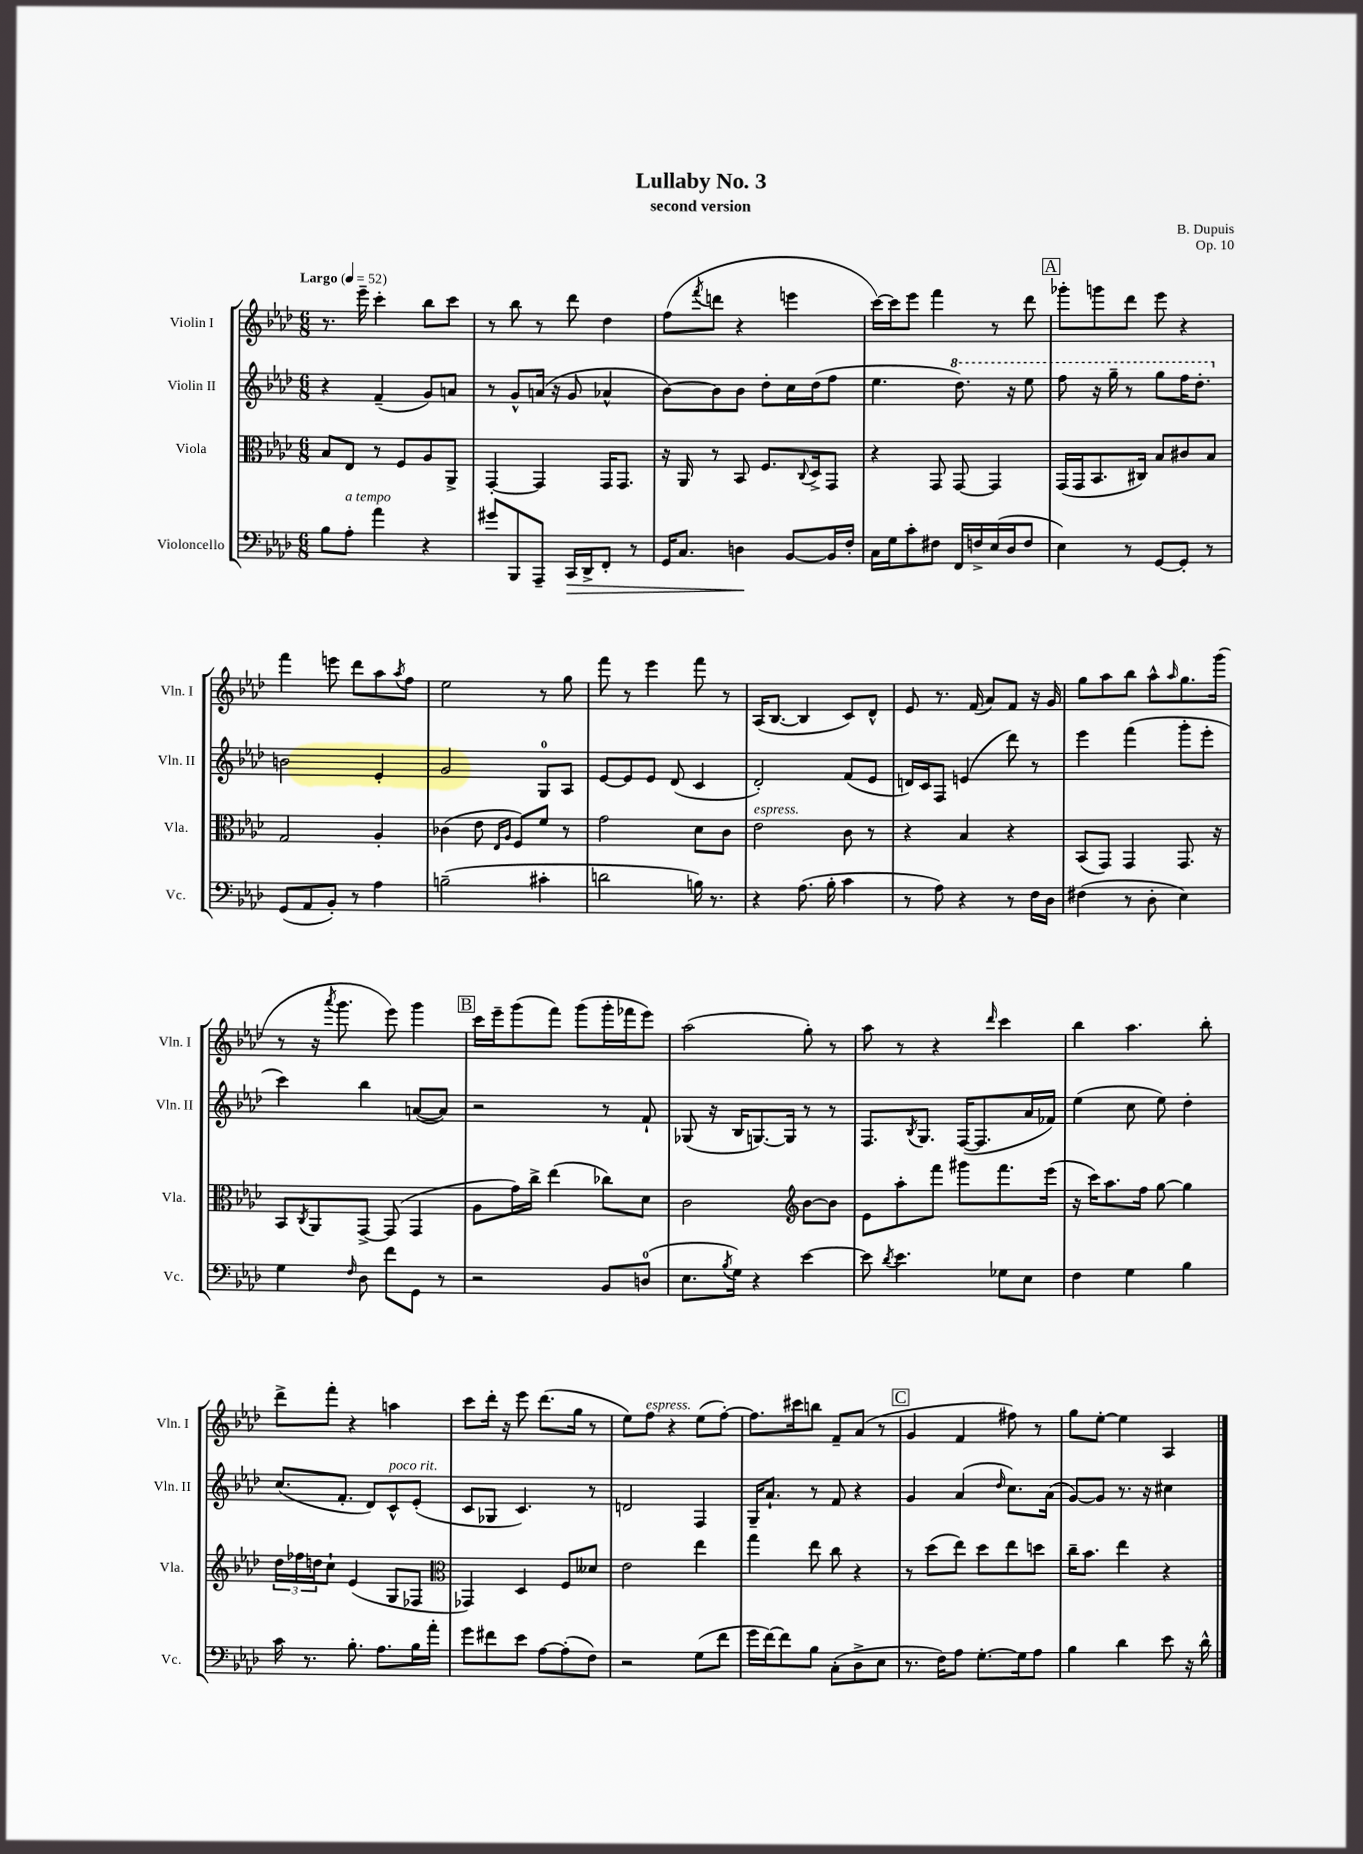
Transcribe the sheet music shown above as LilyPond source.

\header { title = "Lullaby No. 3" composer = "B. Dupuis" subtitle = "second version" opus = "Op. 10" }
<<
\new StaffGroup <<
\new Staff = "s0" \with { instrumentName = "Violin I" shortInstrumentName = "Vln. I" } {
    \clef treble \key aes \major \numericTimeSignature \time 6/8 \tempo "Largo" 4 = 52
    r8. ees'''16-- c'''4-. bes''8 c'''8 |
    r8 bes''8 r8 des'''8 des''4 |
    f''8( \acciaccatura { f'''8 } d'''8 r4 e'''4 |
    c'''16~) c'''16 ees'''8 f'''4 r8 des'''8 |
    \mark \markup { \box "A" } ges'''8-. g'''8 des'''8 ees'''8 r4 |
    f'''4 e'''8 des'''8 aes''8 \acciaccatura { aes''8 } f''8 |
    ees''2 r8 g''8 |
    f'''8 r8 ees'''4 f'''8 r8 |
    aes16( bes8.~ bes4 c'8) des'8-^ |
    ees'8 r8. f'16( aes'8) f'8 r16 g'16 |
    g''8 aes''8 bes''8 aes''8-^ \grace { aes''16 } g''8. g'''16( |
    r8 r16 \acciaccatura { aes'''8 } g'''8. ees'''8) g'''4 |
    \mark \markup { \box "B" } c'''16 ees'''16-- g'''8( f'''8) g'''8( g'''16-. fes'''16 ees'''8) |
    aes''2( g''8-.) r8 |
    aes''8 r8 r4 \grace { des'''16 } c'''4 |
    bes''4 aes''4. bes''8-. |
    des'''8-> f'''8-. r4 a''4 |
    c'''8 des'''16-. r16 ees'''8 des'''8.( g''16 r8 |
    ees''8) f''8^\markup { \italic "espress." } r4 ees''8( f''8~-.) |
    f''8. cis'''16 b''8 f'8-- aes'8( r8 |
    \mark \markup { \box "C" } g'4 f'4 fis''8) r8 |
    g''8 ees''8~-. ees''4 aes4 \bar "|." |
}
\new Staff = "s1" \with { instrumentName = "Violin II" shortInstrumentName = "Vln. II" } {
    \clef treble \key aes \major \numericTimeSignature \time 6/8
    r4 f'4--( g'8) a'8 |
    r8 g'8-^ a'16( r16 g'8 aes'4-^ |
    bes'8~) bes'8 bes'8 des''8-. c''16 des''16( f''8 |
    ees''4. \ottava #1 des'''8.) r16 ees'''8 |
    \mark \markup { \box "A" } f'''8 r16 g'''16-- r8 g'''8 f'''16 des'''8.-. \ottava #0 |
    b'2 ees'4-. |
    g'2 g8-0 aes8 |
    ees'8~ ees'8 ees'8 des'8( c'4 |
    des'2-.) f'8( ees'8 |
    d'16) c'16 f8 e'4( des'''8) r8 |
    ees'''4 f'''4( g'''8-. ees'''8-. |
    c'''4) bes''4 a'8~( a'8) |
    \mark \markup { \box "B" } r2 r8 f'8-! |
    ges8( r16 bes16 g8.~) g16 r8 r8 |
    f8. \acciaccatura { bes8 } g8. f16~( f8. aes'16 fes'16) |
    ees''4( c''8 ees''8) des''4-. |
    c''8.( f'8.-. des'8) c'8-^^\markup { \italic "poco rit." } ees'8-.( |
    c'8 ges8 c'4.) r8 |
    d'2 f4 |
    g16-- aes'8.-! r8 f'8 r4 |
    \mark \markup { \box "C" } g'4 aes'4( \grace { des''16 } c''8.) aes'16( |
    g'8~) g'8 r8. r16 cis''4 \bar "|." |
}
\new Staff = "s2" \with { instrumentName = "Viola" shortInstrumentName = "Vla." } {
    \clef alto \key aes \major \numericTimeSignature \time 6/8
    bes8 ees8 r8 f8 aes8 aes,8-> |
    g,4~-. g,4 g,16 g,8. |
    r16 aes,16 r8 bes,8 f8. \appoggiatura { c8 } des16-> g,8 |
    r4 g,8 g,8~ g,4 |
    \mark \markup { \box "A" } g,16( g,16 bes,8. cis16) bes8 cis'8 bes8 |
    g2 aes4-. |
    ces'4( ees'8 \grace { ees16 aes16 } f8) f'8 r8 |
    g'2 des'8 c'8 |
    ees'2^\markup { \italic "espress." } c'8 r8 |
    r4 bes4 r4 |
    bes,8( g,8) g,4 g,8. r16 |
    bes,8 \acciaccatura { c8 } aes,8 g,8~-> g,8( g,4 |
    \mark \markup { \box "B" } aes8 g'16) c''16-> ees''4( ces''8) des'8 |
    c'2 \clef treble bes'8~ bes'8 |
    ees'8 aes''8-. f'''8 gis'''8 f'''8. ees'''16( |
    r16 c'''16) aes''8. f''16 g''8~ g''4 |
    \tuplet 3/2 { des''16 fes''16 d''16 } c''8-! ees'4( g8 fes8 |
    \clef alto ges,4) des4 f8 deses'8 |
    ees'2 ees''4 |
    g''4 ees''8 c''8 r4 |
    \mark \markup { \box "C" } r8 des''8( ees''8) des''8 ees''8 d''8 |
    c''16-- bes'8. ees''4 r4 \bar "|." |
}
\new Staff = "s3" \with { instrumentName = "Violoncello" shortInstrumentName = "Vc." } {
    \clef bass \key aes \major \numericTimeSignature \time 6/8
    bes8 aes8-.^\markup { \italic "a tempo" } aes'4 r4 |
    gis'8 bes,,8 aes,,8-- c,16\> des,16-> f,8-. r8 |
    g,16 c8. d4\! bes,8~ bes,16 f16-. |
    c16 g16 c'8-. fis8 f,16 f16-> ees16( des16 f8 |
    \mark \markup { \box "A" } ees4) r8 g,8~ g,8-. r8 |
    g,8( aes,8 bes,8-.) r8 aes4 |
    b2--( cis'4-. |
    d'2 b16) r8. |
    r4 aes8.( bes16-. c'4 |
    r8 aes8) r4 r8 f16 des16 |
    fis4( r8 des8-. ees4) |
    g4 \grace { f16 } des8 f'8 g,8 r8 |
    \mark \markup { \box "B" } r2 bes,8 d8-0( |
    ees8. \acciaccatura { bes8 } g16) r4 ees'4~ |
    ees'8 \acciaccatura { des'8 } ees'4. ges8 ees8 |
    f4 g4 bes4 |
    c'16 r8. bes8.-. aes8. bes16 aes'16-. |
    g'8 fis'8 ees'8 aes8~ aes8-.( f8) |
    r2 g8( f'8 |
    g'16 f'16~) f'8 bes8 c8-.( des8-> ees8 |
    \mark \markup { \box "C" } r8. f16) aes8 g8.~-. g16 aes8 |
    bes4 des'4 ees'8 r16 des'16-^ \bar "|." |
}
>>
>>
\layout { \context { \Score \remove "Bar_number_engraver" } }
